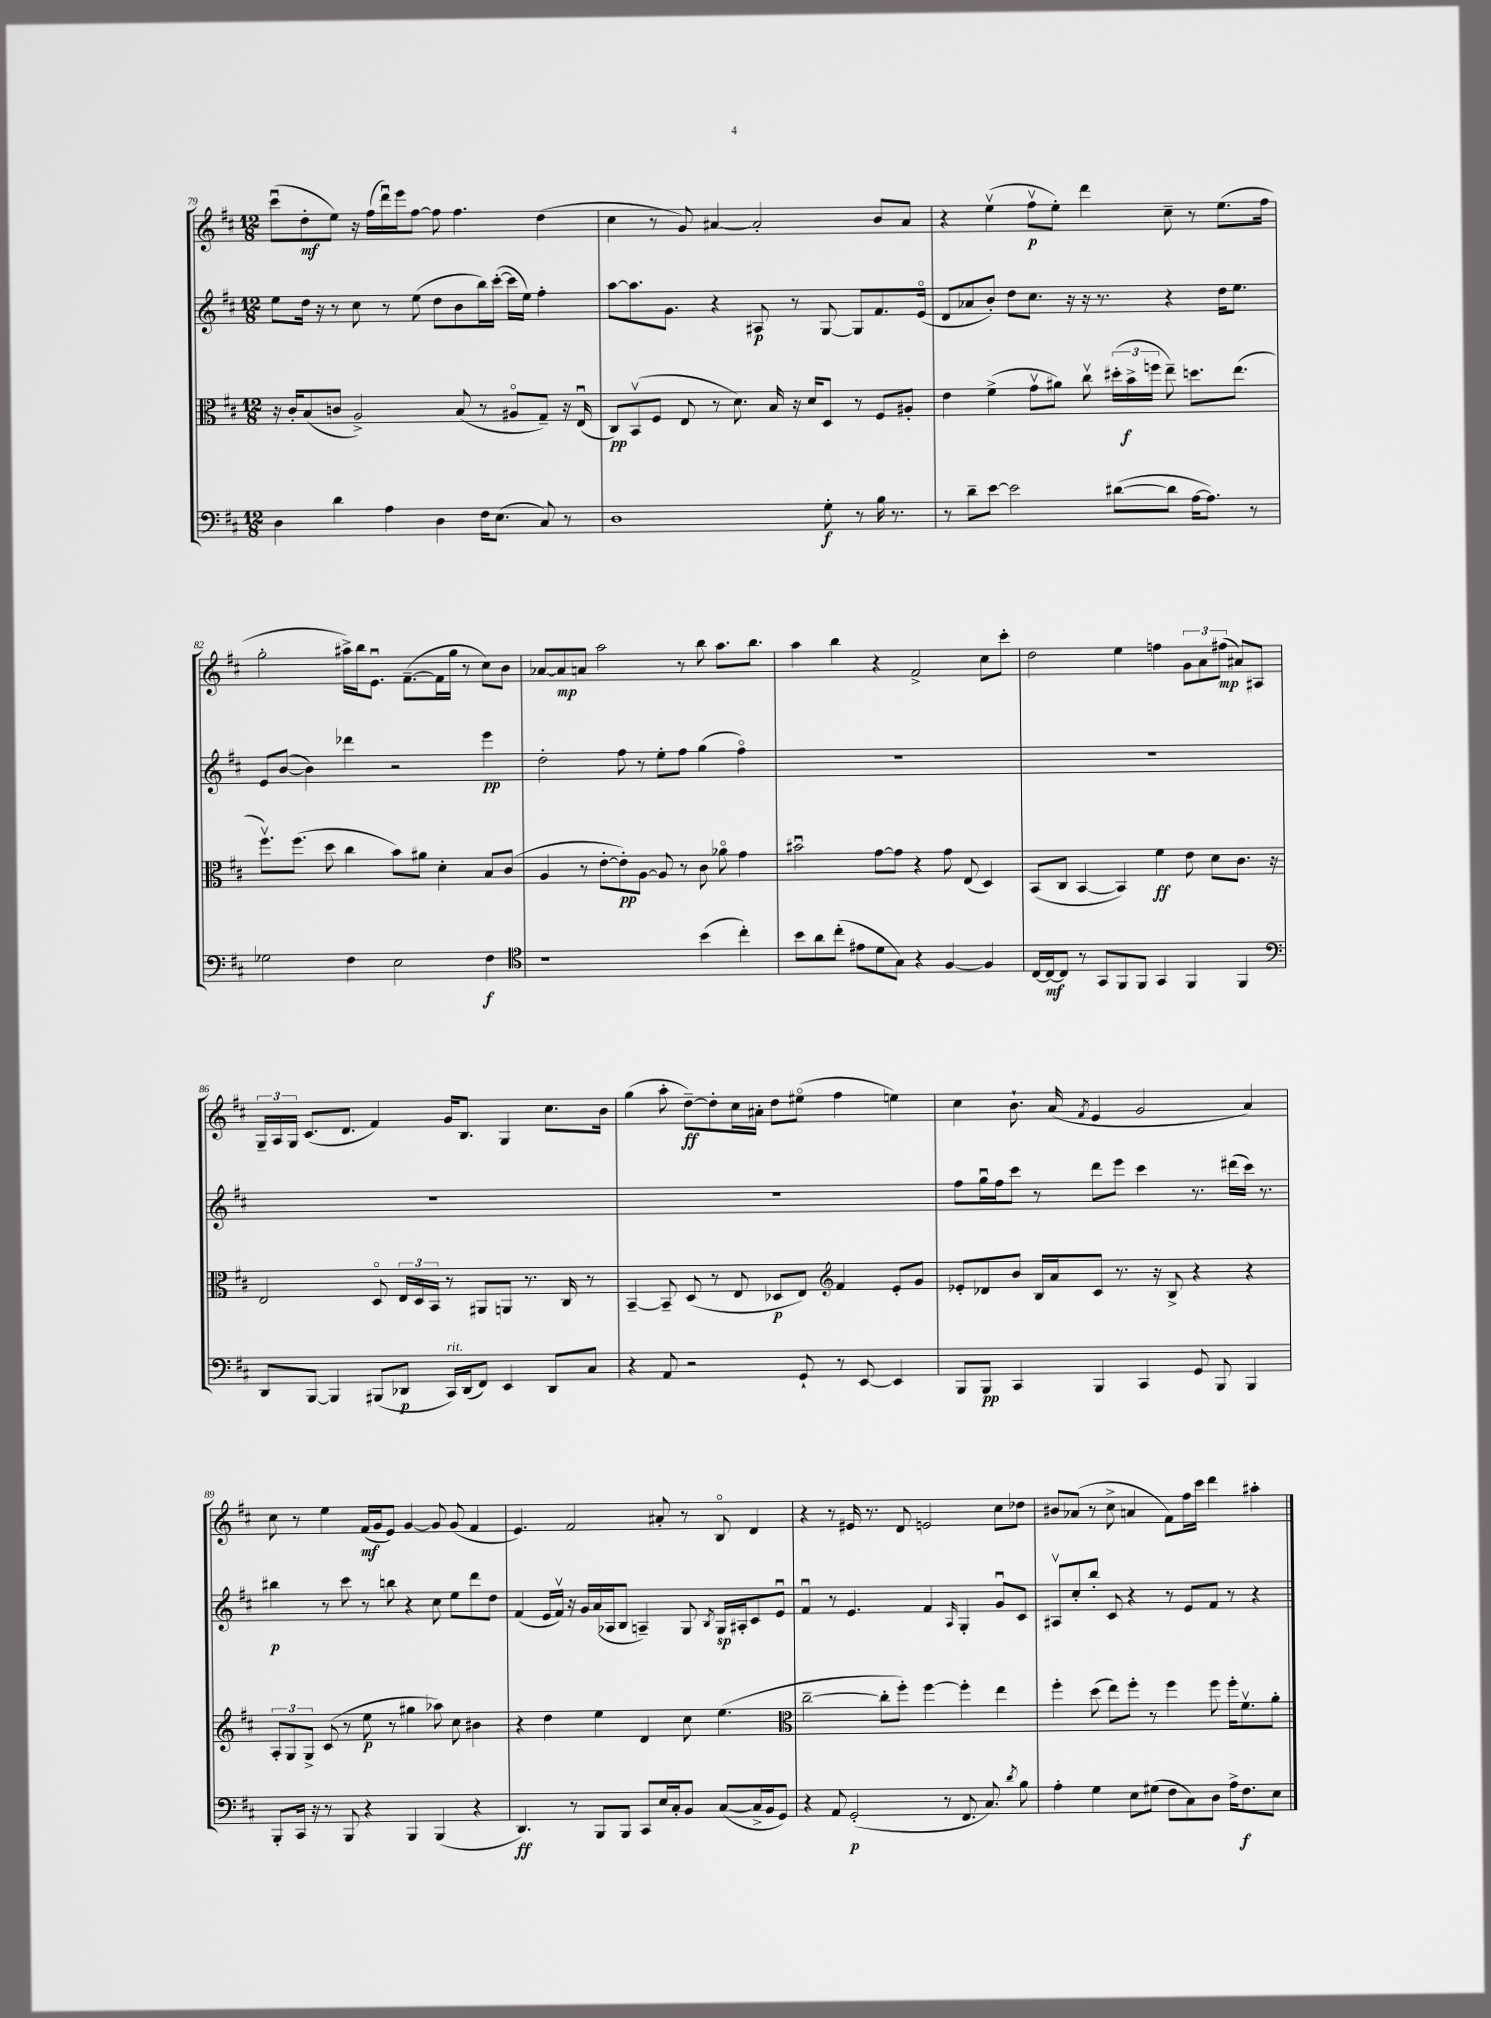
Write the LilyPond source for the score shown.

<<
\new StaffGroup <<
\new Staff = "s0" {
    \clef treble \key d \major \numericTimeSignature \time 12/8
    \autoBeamOff cis'''8[\downbow( d''8-.\mf e''8]) r16 fis''16[( d'''16\downbow) e'''16 fis''8]~ fis''8 fis''4. d''4( |
    cis''4 r8 g'8) ais'4~ ais'2-. b'8[ ais'8] |
    r4 e''4\upbow( fis''8[\upbow\p e''8]-.) d'''4 cis''8-- r8 e''8.[( fis''16] |
    g''2-. ais''16[->) b''16 e'8.]\downbow fis'8.[~--( fis'16 g''16] r8 cis''8[) b'8] |
    aes'8[~ aes'8\mp a'8] a''2 r8 b''8 a''8.[ b''8.] |
    a''4 b''4 r4 fis'2-> cis''8[ cis'''8]-. |
    d''2 e''4 f''4 \tuplet 3/2 { g'8[ a'8 fis''8]\mp( } ais'8[) ais8] |
    \tuplet 3/2 { g16[-- a16 g16] } cis'8.[( d'8.] fis'4) g'16[ b8.] g4 cis''8.[ b'16] |
    g''4( a''8-. d''8[~--\ff) d''8-. cis''16 ais'16]-. d''8[ eis''8]\flageolet( fis''4 e''4) |
    cis''4 b'8.-! a'16( \acciaccatura { fis'8 } e'4 g'2 a'4) |
    cis''8 r8 e''4 fis'16[\mf( g'16 e'8]) g'4~ g'8 g'8( fis'4 |
    e'4.) fis'2 ais'8-. r8 b8\flageolet d'4 |
    r4 r8 eis'16 r8. d'8 e'2 cis''8[ des''8] |
    bis'8[ aes'8]( r8 cis''8-> a'4 fis'8[) fis''16 cis'''16] d'''4 ais''4-. \bar "|." |
}
\new Staff = "s1" {
    \clef treble \key d \major \numericTimeSignature \time 12/8
    \autoBeamOff e''8[ d''16] r16 r8 cis''8 r8 e''8( d''8[ b'8 b''16) cis'''16]~-.( cis'''16[ e''16]) fis''4-. |
    a''8[~ a''8. g'8.] r4 ais8\p r8 g8~ g8[ fis'8. e'16]\flageolet( |
    d'8[ aes'8 b'8]-.) d''8[ cis''8.] r16 r16 r8. r4 d''16[ e''8.] |
    e'8[ b'8]~( b'4) des'''4 r2 e'''4\pp |
    d''2-. fis''8 r8 e''8[-. fis''8] g''4( fis''4\flageolet) |
    R1. |
    R1. |
    R1. |
    R1. |
    fis''8[ g''16\downbow fis''16 cis'''8] r8 d'''8[ e'''8] cis'''4 r8. dis'''16[( cis'''16]) r8. |
    bis''4\p r8 cis'''8 r8 b''8 r4 cis''8 e''8[ d'''8 d''8] |
    fis'4( e'16[ fis'16]\upbow) r16 g'16[ a'16( aes16 b8] a4--) g8 \acciaccatura { b8 } g16[\sp ais16-. cis'8 e'8]\downbow |
    fis'4\downbow r8 e'4. fis'4 \grace { a16 } g4-. g'8[\downbow cis'8] |
    ais8[\upbow cis''8-. b''8]-. cis'8 r4 r8 e'8[ fis'8] r8 r4 \bar "|." |
}
\new Staff = "s2" {
    \clef alto \key d \major \numericTimeSignature \time 12/8
    \autoBeamOff r16 cis'16[-. b8( c'8] a2->) b8( r8 ais8[\flageolet g8]--) r16 e16\downbow( |
    cis8[\pp) b,8\upbow( fis8] e8 r8 d'8.) b16 r16 d'16[ d8] r8 fis8[ ais8]-. |
    e'4 fis'4->( g'8[\upbow ais'8]) cis''8\upbow \tuplet 3/2 { dis''16[-.( b'16->\f f''16] } e''8--) d''8.[ e''8.]( |
    fis''8.[\upbow) fis''8.]( d''8 cis''4 b'8[) ais'8] d'4-. b8[ cis'8]( |
    a4 r8 e'8[~-. e'8-.\pp) a8]~ a8 r8 cis'8 aes'8\flageolet g'4 |
    bis'2\downbow g'8[~ g'8] r4 g'8 e8( d4) |
    b,8[( cis8] b,4~ b,4) fis'4\ff e'8 d'8[ cis'8.] r16 |
    e2 d8\flageolet \tuplet 3/2 { e16[ d16 b,16] } r8 ais,8[ a,8] r8. cis16 r8 |
    b,4~-- b,8-- d8( r8 e8 des8[\p e8]) \clef treble fis'4 e'8[-. g'8] |
    ees'8[-. des'8 b'8] b16[ a'16 cis'8] r8. r16 b8-> r4 r4 |
    \tuplet 3/2 { a8[-. g8 g8]-> } cis'8( r8 e''8\p r8 gis''4 aes''8) cis''8 bis'4 |
    r4 d''4 e''4 d'4 cis''8 e''4.( |
    \clef alto cis''2~-- cis''8[-. fis''8]-.) fis''4~ fis''4-. e''4 |
    fis''4-. d''8( e''8[) fis''8]-. r8 fis''4 fis''8 fis''16[-. fis'8.\upbow a'8]-. \bar "|." |
}
\new Staff = "s3" {
    \clef bass \key d \major \numericTimeSignature \time 12/8
    \autoBeamOff d4 d'4 a4 d4 fis16[ e8.]( cis8) r8 |
    d1 g8-.\f r8 b16 r8. |
    r8 d'8[-- e'8]~ e'2 dis'8[~( dis'8] a16[~ a8.]) r8 |
    ges2 fis4 e2 fis4\f |
    \clef tenor r1 b'4( cis''4-.) |
    b'8[ a'8 cis''8]-.( eis'8[ d'8 g8]) r4 fis4~ fis4 |
    cis16[~ cis16~\mf cis8] r8 g,8[ fis,8 fis,8] g,4 fis,4 fis,4 |
    \clef bass d,8[ b,,8]~ b,,4 bis,,8[( des,8]\p cis,16[^\markup { \italic "rit." }) des,16( fis,8]) e,4 des,8[ cis8] |
    r4 a,8 r2 g,8-! r8 e,8~ e,4 |
    b,,8[ b,,8]\pp cis,4 b,,4 cis,4 g,8 b,,8 b,,4 |
    b,,8[-. cis,16] r16 r8 b,,8 r4 b,,4 b,,4( r4 |
    d,4.\ff) r8 b,,8[ b,,8] cis,8[ e16 cis16-. b,8] cis8[~( cis16-> b,16 g,8]) |
    r4 a,8 g,2-.\p( r8 fis,8. cis8.) \acciaccatura { d'8 } b8 |
    a4-. g4 e8[ gis8]( fis8[ cis8) d8] a16[-> fis8.\f e8] \bar "|." |
}
>>
>>
\layout { \context { \Score currentBarNumber = #79 } }
